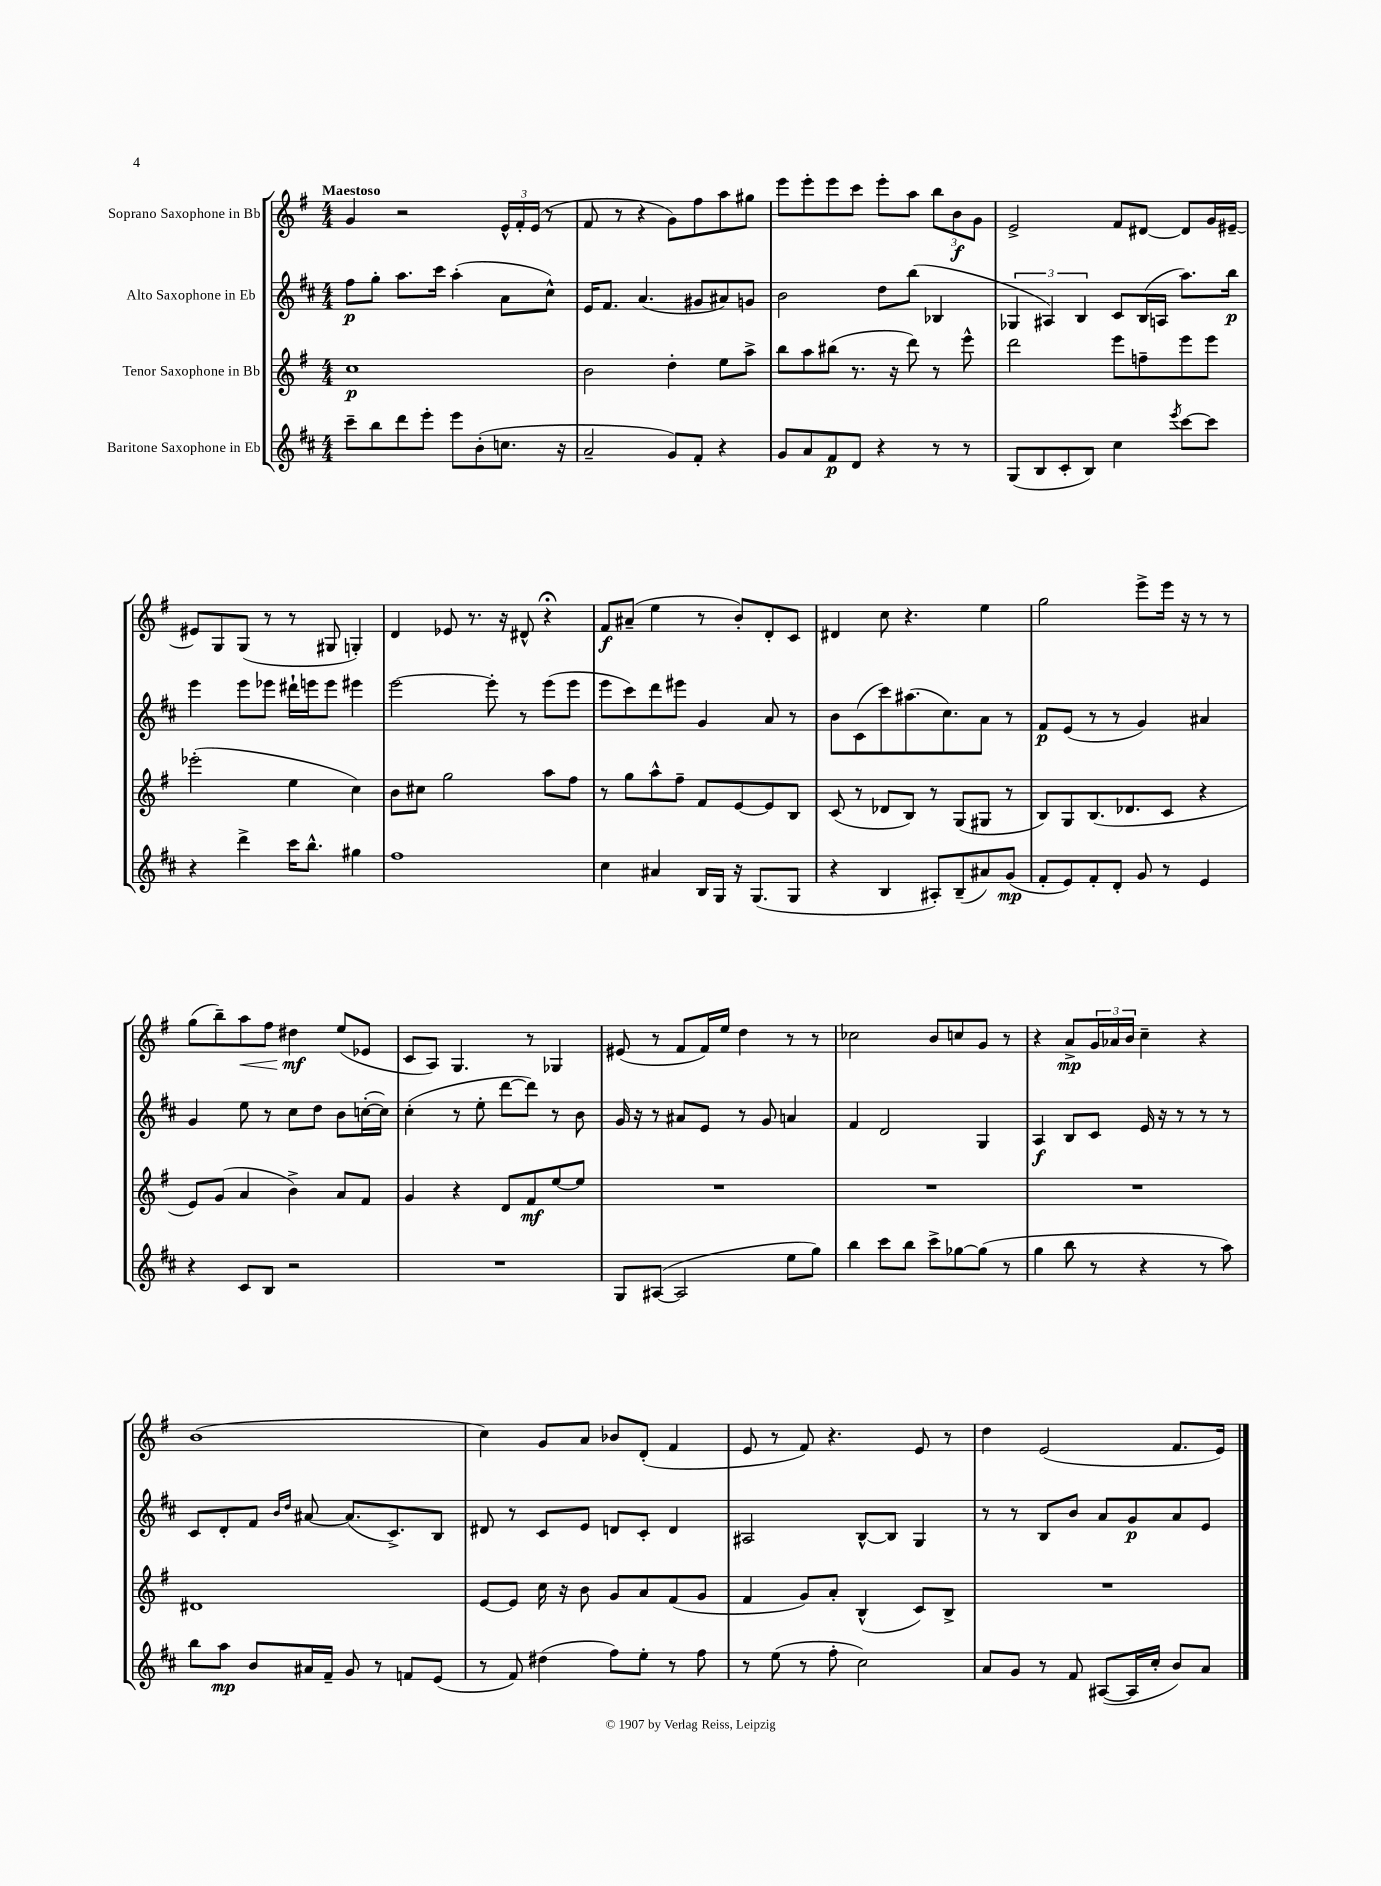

**kern	**kern	**kern	**kern
*staff4	*staff3	*staff2	*staff1
*clefG2	*clefG2	*clefG2	*clefG2
*k[f#c#]	*k[f#]	*k[f#c#]	*k[f#]
*M4/4	*M4/4	*M4/4	*M4/4
8ccc#~	1cc	8ff#	4g
8bb	.	8gg'	.
8ddd	.	8.aa	2r
8eee'	.	.	.
.	.	16ccc#	.
8eee	.	(4aa'	.
(8b'	.	.	.
8.cc	.	8a	24e^^
.	.	.	24f#'
.	.	.	(24e
.	.	8cc#^^)	8r
16r	.	.	.
=	=	=	=
2a~	2b	16e	8f#
.	.	8.f#	.
.	.	.	8r
.	.	(4.a	4r
8g)	4dd'	.	8g)
8f#'	.	8g#	8ff#
4r	8ee	8a#)	8aa
.	8aa^	8g	8gg#
=	=	=	=
8g	8bb	2b	8eee
8a	8aa	.	8eee'
8f#	(8bb#	.	8eee
8d	8.r	.	8ccc
4r	.	8dd	8eee'
.	16r	.	.
.	8ddd)	(8bb	8aa
8r	8r	4B-	12bb
.	.	.	12b
8r	8eee^^	.	.
.	.	.	12g
=	=	=	=
(8G	2ddd	6G-	2e^
8B	.	.	.
.	.	6A#)	.
8c#'	.	.	.
.	.	6B	.
8B)	.	.	.
4cc#	8eee	8c#	8f#
.	8ff~	(16B	[8d#
.	.	16A	.
8qeee	.	.	.
[8ccc#	8eee	8.aa)	8d#]
8ccc#]	8eee	.	16g
.	.	16bb	[16e#~
=	=	=	=
4r	(2eee-'	4eee	8e#]
.	.	.	8G
4ddd^	.	8eee	(8G
.	.	8eee-	8r
16ccc#	4ee	16ddd#`	8r
8.bb^^	.	16eee	.
.	.	8eee	8G#
4gg#	4cc)	4eee#	4G')
=	=	=	=
1ff#	8b	[2eee	4d
.	8cc#	.	.
.	2gg	.	8e-
.	.	.	8.r
.	.	8eee']	.
.	.	.	16r
.	.	8r	8d#^^
.	8aa	(8eee	4r;
.	8ff#	8eee	.
=	=	=	=
4cc#	8r	8eee	8f#
.	8gg	8ccc#)	(8a#~
4a#	8aa^^	8ddd	4ee
.	8ff#~	8eee#	.
16B	8f#	4g	8r
16G	.	.	.
16r	[8e	.	8b')
(8.G	.	.	.
.	8e]	8a	8d'
8G	8B	8r	8c
=	=	=	=
4r	(8c	8b	4d#
.	8r	(8c#	.
4B	8d-	8ccc#)	8cc
.	8B)	(8.aa#	4.r
8A#')	8r	.	.
.	.	8.cc#)	.
(8B~	(8G	.	.
8a#)	8G#	8a	4ee
(8g	8r	8r	.
=	=	=	=
8f#'	8B)	8f#	2gg
8e)	8G	(8e	.
8f#'	(8.B	8r	.
8d'	.	8r	.
.	8.d-	.	.
8g	.	4g)	8eee^
8r	8c	.	16eee
.	.	.	16r
4e	4r	4a#	8r
.	.	.	8r
=	=	=	=
4r	8e)	4g	(8gg
.	(8g	.	8bb~)
8c#	4a	8ee	8aa
8B	.	8r	8ff#
2r	4b^)	8cc#	4dd#
.	.	8dd	.
.	8a	8b	(8ee
.	8f#	([16cc'	8e-
.	.	16cc])	.
=	=	=	=
1r	4g	(4cc#'	8c
.	.	.	8A)
.	4r	8r	4.G
.	.	8ee'	.
.	8d	[8ddd	.
.	8f#	8ddd])	8r
.	[8ee	8r	4G-
.	8ee]	8b	.
=	=	=	=
8G	1r	16g	(8e#
.	.	16r	.
([8A#	.	8r	8r
2A#]	.	8a#	8f#
.	.	8e	16f#)
.	.	.	16ee
.	.	8r	4dd
.	.	8g	.
8ee	.	4a	8r
8gg)	.	.	8r
=	=	=	=
4bb	1r	4f#	2cc-
8ccc#	.	2d	.
8bb	.	.	.
8ccc#^	.	.	8b
[8gg-	.	.	8cc
(8gg-]	.	4G	8g
8r	.	.	8r
=	=	=	=
4gg	1r	4A	4r
8bb	.	8B	8a^
8r	.	8c#	24g
.	.	.	24a-
.	.	.	24b
4r	.	16e	4cc~
.	.	16r	.
.	.	8r	.
8r	.	8r	4r
8aa)	.	8r	.
=	=	=	=
8bb	1d#	8c#	(1b
8aa	.	8d'	.
8b	.	8f#	.
.	.	16qqb	.
.	.	16qqdd	.
16a#	.	[8a#	.
16f#~	.	.	.
8g	.	(8.a#]	.
8r	.	.	.
.	.	8.c#^)	.
8f	.	.	.
(8e	.	8B	.
=	=	=	=
8r	[8e	8d#	4cc)
8f#)	8e]	8r	.
(4dd#	16cc	8c#	8g
.	16r	.	.
.	8b	8e	8a
8ff#)	8g	8d	8b-
8ee'	8a	8c#'	(8d'
8r	(8f#	4d	4f#
8ff#	8g	.	.
=	=	=	=
8r	4f#	2A#	8e
(8ee	.	.	8r
8r	8g)	.	8f#)
8ff#'	8a'	.	4.r
2cc#)	(4B^^	[8B^^	.
.	.	8B]	.
.	8c)	4G	8e
.	8B^	.	8r
=	=	=	=
8a	1r	8r	4dd
8g	.	8r	.
8r	.	8B	(2e
8f#	.	8b	.
([8A#	.	8a	.
16A#]	.	8g	.
16cc#'	.	.	.
8b)	.	8a	8.f#
8a	.	8e	.
.	.	.	16e)
==	==	==	==
*-	*-	*-	*-
